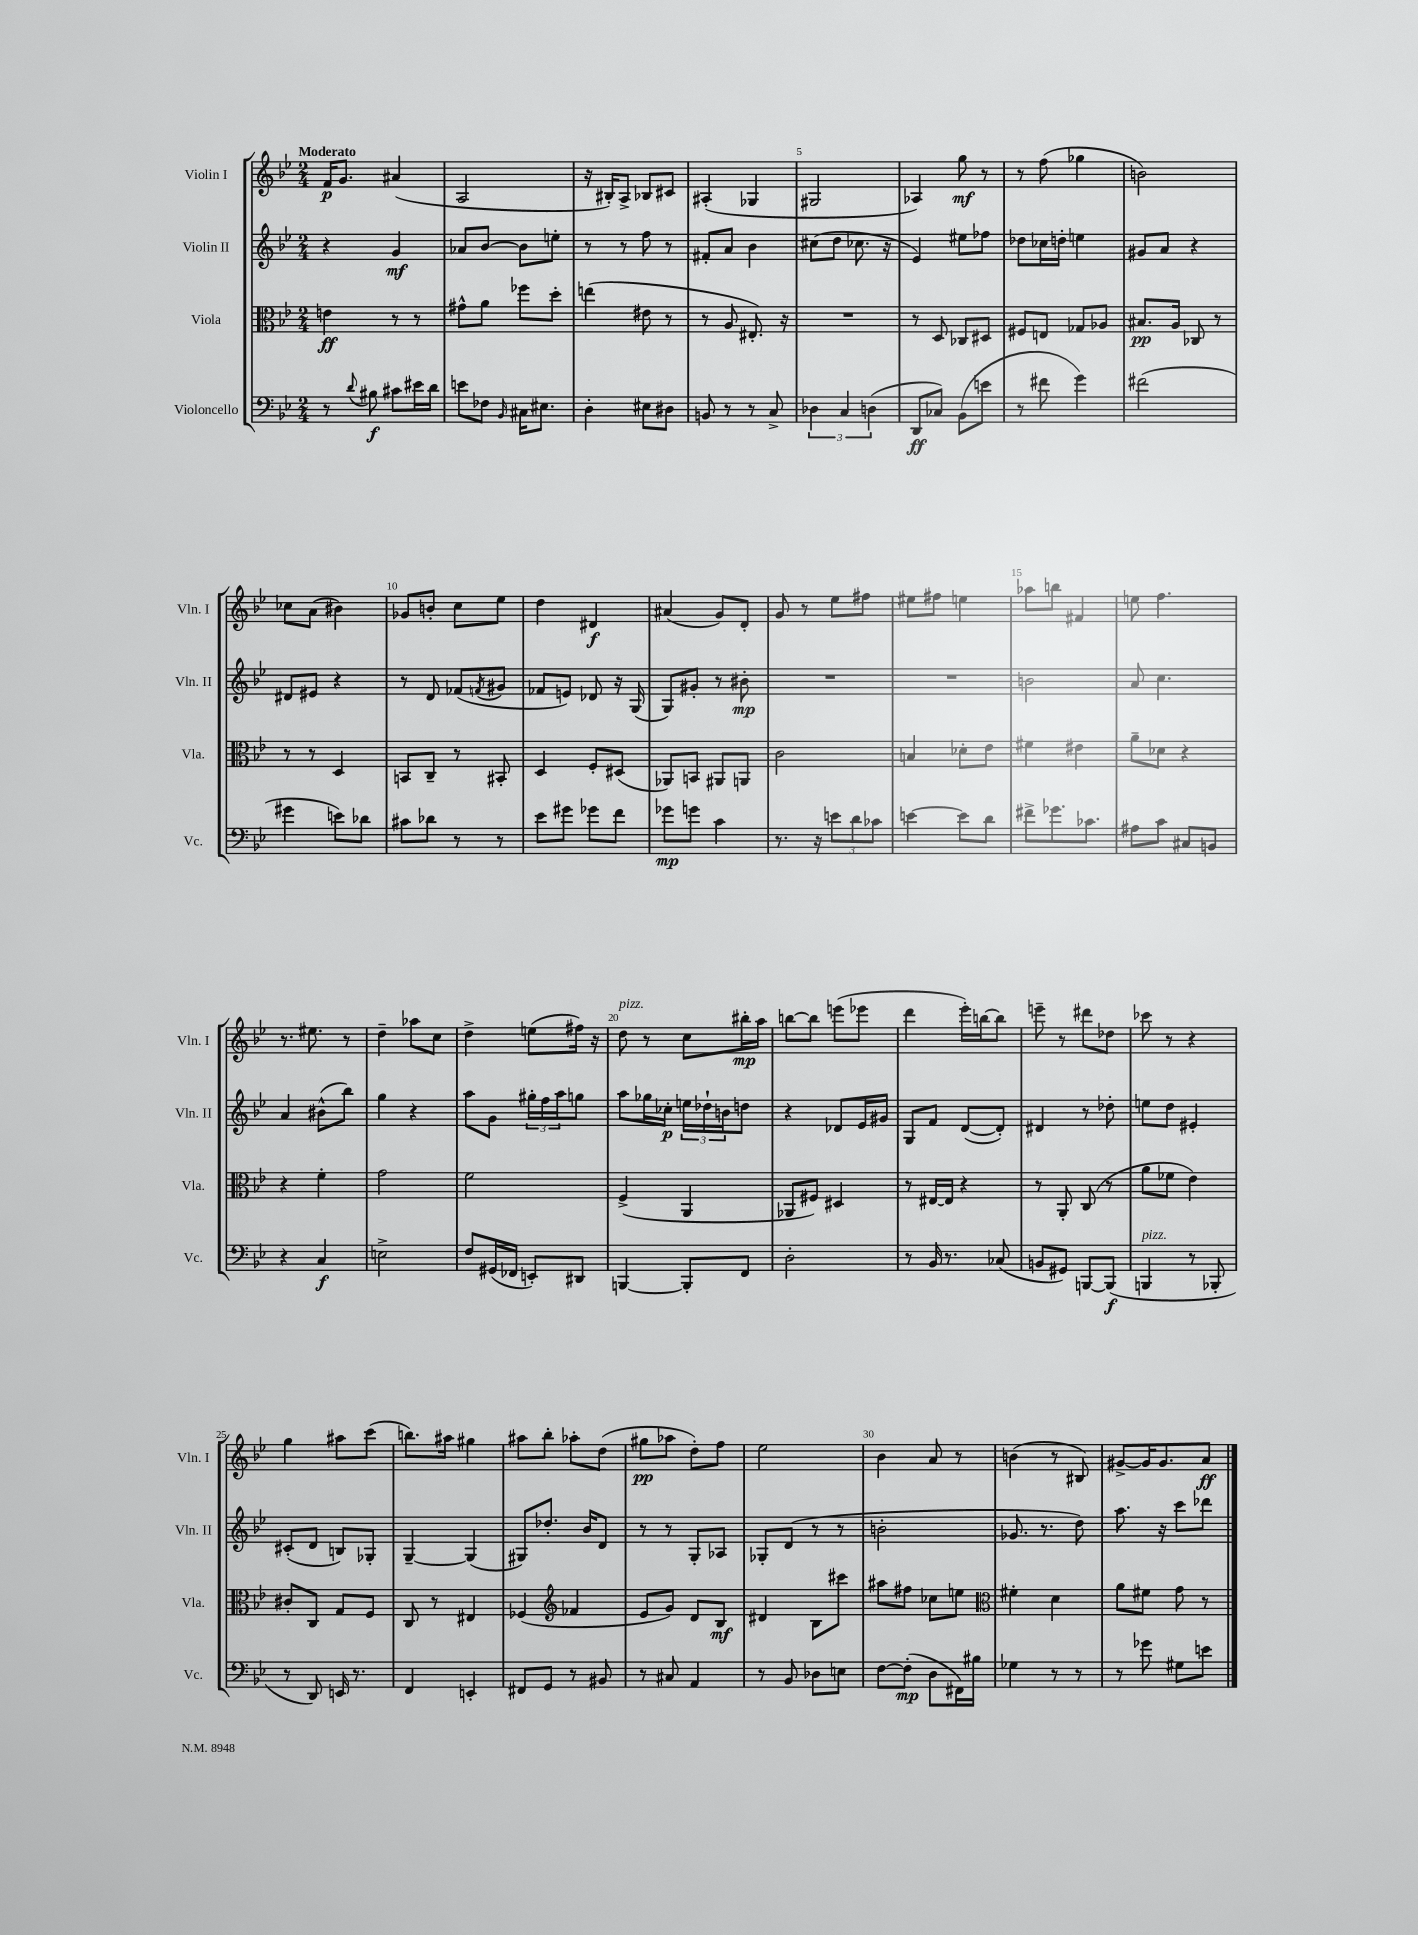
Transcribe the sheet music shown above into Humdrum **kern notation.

**kern	**dynam	**kern	**dynam	**kern	**dynam	**kern	**dynam
*part4	*part4	*part3	*part3	*part2	*part2	*part1	*part1
*staff4	*staff4	*staff3	*staff3	*staff2	*staff2	*staff1	*staff1
*I"Violoncello	*	*I"Viola	*	*I"Violin II	*	*I"Violin I	*
*I'Vc.	*	*I'Vla.	*	*I'Vln. II	*	*I'Vln. I	*
*clefF4	*	*clefC3	*	*clefG2	*	*clefG2	*
*k[b-e-]	*	*k[b-e-]	*	*k[b-e-]	*	*k[b-e-]	*
*M2/4	*	*M2/4	*	*M2/4	*	*M2/4	*
=1	=1	=1	=1	=1	=1	=1	=1
!	!	!	!	!	!	!LO:TX:a:B:t=Moderato	!
8r	.	4en\	ff	4r	.	16f/KL	p
.	.	.	.	.	.	8.g/J	.
8qqd/	.	.	.	.	.	.	.
8B#X\	f	.	.	.	.	.	.
8c#X\L	.	8r	.	4g/	mf	(4a#X/	.
16e#X\L	.	8r	.	.	.	.	.
16d\JJ	.	.	.	.	.	.	.
=2	=2	=2	=2	=2	=2	=2	=2
8en\L	.	8g#X^^\L	.	8a-X/L	.	2A/	.
8F-X\J	.	8a\J	.	[8b-/J	.	.	.
16qqBB-/	.	.	.	.	.	.	.
16C#X\KL	.	8ff-X\L	.	8b-\L]	.	.	.
8.E#X\J	.	.	.	.	.	.	.
.	.	8dd'\J	.	8een'\J	.	.	.
=3	=3	=3	=3	=3	=3	=3	=3
4D'\	.	(4een\	.	8r	.	16r	.
.	.	.	.	.	.	16B#X'/KL)	.
.	.	.	.	8r	.	8A^/J	.
8E#X\L	.	8e#X\	.	8ff\	.	8B-X/L	.
8D#X\J	.	8r	.	8r	.	8c#X/J	.
=4	=4	=4	=4	=4	=4	=4	=4
8BBn/	.	8r	.	8f#X'/L	.	(4A#X'/	.
8r	.	8A/	.	8a/J	.	.	.
8r	.	8.E#X'/)	.	4b-\	.	4G-X/	.
8C^/	.	.	.	.	.	.	.
.	.	16r	.	.	.	.	.
=5	=5	=5	=5	=5	=5	=5	=5
6D-X\	.	2r	.	(8cc#X\L	.	2G#X/	.
.	.	.	.	8dd\J	.	.	.
6C/	.	.	.	.	.	.	.
.	.	.	.	8.cc-X\	.	.	.
(6Dn\	.	.	.	.	.	.	.
.	.	.	.	16r	.	.	.
=6	=6	=6	=6	=6	=6	=6	=6
8DD/L	ff	8r	.	4e-/)	.	4A-X/)	.
8C-X/J)	.	8D/	.	.	.	.	.
(8BB-\L	.	8C-X/L	.	8ee#X\L	.	8gg\	mf
8en\J	.	8D#X/J	.	8ff-X\J	.	8r	.
=7	=7	=7	=7	=7	=7	=7	=7
8r	.	8F#X/L	.	8dd-X\L	.	8r	.
8f#X\	.	8En/J	.	16cc-X\L	.	(8ff\	.
.	.	.	.	16ddn'\JJ	.	.	.
4g\)	.	8G-X/L	.	4een\	.	4gg-X\	.
.	.	8A-X/J	.	.	.	.	.
=8	=8	=8	=8	=8	=8	=8	=8
(2f#X\	.	8.B#X/L	pp	8g#X/L	.	2bn\)	.
.	.	.	.	8a/J	.	.	.
.	.	16A/Jk	.	.	.	.	.
.	.	8C-X/	.	4r	.	.	.
.	.	8r	.	.	.	.	.
!!LO:LB:g=z
=9	=9	=9	=9	=9	=9	=9	=9
4g#X\	.	8r	.	8d#X/L	.	8cc-X\L	.
.	.	8r	.	8e#X/J	.	(8a\J	.
8en\L)	.	4D/	.	4r	.	4b#X\)	.
8d-X\J	.	.	.	.	.	.	.
=10	=10	=10	=10	=10	=10	=10	=10
8c#X\L	.	8BBn/L	.	8r	.	8g-X/L	.
8d-X\J	.	8C~/J	.	8d/	.	8bn'/J	.
8r	.	8r	.	(8f-X/L	.	8cc\L	.
.	.	.	.	8qfn/	.	.	.
8r	.	8BB#X'/	.	8g#X/J	.	8ee-\J	.
=11	=11	=11	=11	=11	=11	=11	=11
8e-\L	.	4D/	.	8f-X/L	.	4dd\	.
8g#X\J	.	.	.	8en/J)	.	.	.
8g-X\L	.	8F'/L	.	8d-X/	.	4d#X/	f
8f\J	.	(8D#X/J	.	16r	.	.	.
.	.	.	.	(16G/	.	.	.
=12	=12	=12	=12	=12	=12	=12	=12
8g-X\L	mp	8AA-X/L)	.	8G/L)	.	(4a#X/	.
8gn\J	.	8BBn/J	.	8g#X'/J	.	.	.
4c\	.	8AA#X/L	.	8r	.	8g/L)	.
.	.	8AAn/J	.	8b#X'\	mp	8d'/J	.
=13	=13	=13	=13	=13	=13	=13	=13
8.r	.	2c\	.	2r	.	8g/	.
.	.	.	.	.	.	8r	.
16r	.	.	.	.	.	.	.
12en\L	.	.	.	.	.	8ee-\L	.
12d\	.	.	.	.	.	.	.
.	.	.	.	.	.	8ff#X\J	.
12c-X\J	.	.	.	.	.	.	.
=14	=14	=14	=14	=14	=14	=14	=14
[4en\	.	4Bn/	.	2r	.	8ee#X\L	.
.	.	.	.	.	.	8ff#X\J	.
8e\L]	.	8d-X'\L	.	.	.	4een\	.
8d\J	.	8e-\J	.	.	.	.	.
=15	=15	=15	=15	=15	=15	=15	=15
8f#X^\L	.	4f#X\	.	2bn\	.	8aa-X\L	.
8.g-X\	.	.	.	.	.	8bbn\J	.
.	.	4e#X\	.	.	.	4f#X/	.
8.c-X\J	.	.	.	.	.	.	.
=16	=16	=16	=16	=16	=16	=16	=16
8A#X\L	.	8a~\L	.	8a/	.	8een\	.
8c\J	.	8d-X\J	.	4.cc\	.	4.ff\	.
8C#X/L	.	4r	.	.	.	.	.
8BBn/J	.	.	.	.	.	.	.
!!LO:LB:g=z
=17	=17	=17	=17	=17	=17	=17	=17
4r	.	4r	.	4a/	.	8.r	.
.	.	.	.	.	.	8.ee#X\	.
4C/	f	4f'\	.	(8b#X^^\L	.	.	.
.	.	.	.	8bb-\J)	.	8r	.
=18	=18	=18	=18	=18	=18	=18	=18
2En^\	.	2g\	.	4gg\	.	4dd~\	.
.	.	.	.	4r	.	8aa-X\L	.
.	.	.	.	.	.	8cc\J	.
=19	=19	=19	=19	=19	=19	=19	=19
8F/L	.	2f\	.	8aa\L	.	4dd^\	.
(16GG#X/L	.	.	.	8g\J	.	.	.
16FF-X/JJ	.	.	.	.	.	.	.
8EEn'/L)	.	.	.	24gg#X'\LL	.	(8een\L	.
.	.	.	.	24ff\	.	.	.
.	.	.	.	24aa\J	.	.	.
8DD#X/J	.	.	.	8ggn\J	.	16ff#X\Jk)	.
.	.	.	.	.	.	16r	.
=20	=20	=20	=20	=20	=20	=20	=20
!	!	!	!	!	!	!LO:TX:a:i:t=pizz.	!
[4BBBn/	.	(4F^/	.	8aa\L	.	8dd\	.
.	.	.	.	16gg-X\L	.	8r	.
.	.	.	.	16cc-X'\JJ	p	.	.
8BBB'/L]	.	4AA/	.	24een\LL	.	8cc\L	.
.	.	.	.	24dd-X`\	.	.	.
.	.	.	.	24bn\J	.	.	.
8FF/J	.	.	.	8ddn\J	.	16bb#X'\L	mp
.	.	.	.	.	.	16aa\JJ	.
=21	=21	=21	=21	=21	=21	=21	=21
2D'\	.	8AA-X/L	.	4r	.	[8bbn\L	.
.	.	8F#X/J)	.	.	.	8bb\J]	.
.	.	4D#X/	.	8d-X/L	.	(8eeen\L	.
.	.	.	.	16e-/L	.	8eee-X\J	.
.	.	.	.	16g#X/JJ	.	.	.
=22	=22	=22	=22	=22	=22	=22	=22
8r	.	8r	.	8G/L	.	4ddd\	.
16BB-/	.	[16E#X/LL	.	8f/J	.	.	.
8.r	.	16E#/JJ]	.	.	.	.	.
.	.	4r	.	([8d/L	.	16eee-'\LL)	.
.	.	.	.	.	.	[16bbn\J	.
(8C-X/	.	.	.	8d'/J])	.	8bb\J]	.
=23	=23	=23	=23	=23	=23	=23	=23
8BBn/L	.	8r	.	4d#X/	.	8eeen~\	.
8GG#X/J)	.	8AA'/	.	.	.	8r	.
[8BBBn/L	.	(8C/	.	8r	.	8ddd#X\L	.
(8BBB/J]	f	8r	.	8dd-X'\	.	8dd-X\J	.
=24	=24	=24	=24	=24	=24	=24	=24
!LO:TX:a:i:t=pizz.	!	!	!	!	!	!	!
4BBBn/	.	8a\L	.	8een\L	.	8ccc-X\	.
.	.	8f-X\J	.	8dd\J	.	8r	.
8r	.	4e-\)	.	4e#X'/	.	4r	.
8BBB-X'/	.	.	.	.	.	.	.
!!LO:LB:g=z
=25	=25	=25	=25	=25	=25	=25	=25
8r	.	8c#X'/L	.	(8c#X'/L	.	4gg\	.
8DD/)	.	8C/J	.	8d/J	.	.	.
16EEn/	.	8G/L	.	8Bn/L)	.	8aa#X\L	.
8.r	.	.	.	.	.	.	.
.	.	8F/J	.	8G-X'/J	.	(8ccc\J	.
=26	=26	=26	=26	=26	=26	=26	=26
4FF/	.	8C/	.	[4G~/	.	8.bbn\L)	.
.	.	8r	.	.	.	.	.
.	.	.	.	.	.	16aa#X\Jk	.
4EEn'/	.	4E#X/	.	(4G/]	.	4gg#X\	.
=27	=27	=27	=27	=27	=27	=27	=27
8FF#X/L	.	(4F-X/	.	8G#X/L)	.	8aa#X\L	.
8GG/J	.	.	.	8.dd-X'/J	.	8bb-'\J	.
*	*	*clefG2	*	*	*	*	*
8r	.	4f-X/	.	.	.	8aa-X'\L	.
.	.	.	.	16b-/KL	.	.	.
8BB#X/	.	.	.	8d/J	.	(8dd\J	.
=28	=28	=28	=28	=28	=28	=28	=28
8r	.	8e-/L	.	8r	.	8gg#X\L	pp
8C#X/	.	8g/J)	.	8r	.	8aa-X\J	.
4AA/	.	8d/L	.	8G'/L	.	8dd'\L)	.
.	.	8B-/J	mf	8A-X/J	.	8ff\J	.
=29	=29	=29	=29	=29	=29	=29	=29
8r	.	4d#X/	.	8G-X'/L	.	2ee-\	.
8BB-/	.	.	.	(8d/J	.	.	.
8D-X\L	.	8B-\L	.	8r	.	.	.
8En\J	.	8ccc#X\J	.	8r	.	.	.
=30	=30	=30	=30	=30	=30	=30	=30
[8F\L	.	8aa#X\L	.	2bn'\	.	4b-\	.
(8F'\J]	mp	8ff#X\J	.	.	.	.	.
8D\L	.	8cc-X\L	.	.	.	8a/	.
16FF#X\L)	.	8een\J	.	.	.	8r	.
16B#X\JJ	.	.	.	.	.	.	.
=31	=31	=31	=31	=31	=31	=31	=31
*	*	*clefC3	*	*	*	*	*
4G-X\	.	4f#X'\	.	8.g-X/	.	(4bn\	.
.	.	.	.	8.r	.	.	.
8r	.	4d\	.	.	.	8r	.
8r	.	.	.	8dd\)	.	8B#X/)	.
=32	=32	=32	=32	=32	=32	=32	=32
8r	.	8a\L	.	8.aa\	.	[8g#X^/L	.
8g-X\	.	8f#X\J	.	.	.	16g#/K]	.
.	.	.	.	16r	.	8.g#/	.
8G#X\L	.	8g\	.	8ccc\L	.	.	.
8en\J	.	8r	.	8ddd-X\J	.	8a/J	ff
==	==	==	==	==	==	==	==
*-	*-	*-	*-	*-	*-	*-	*-
